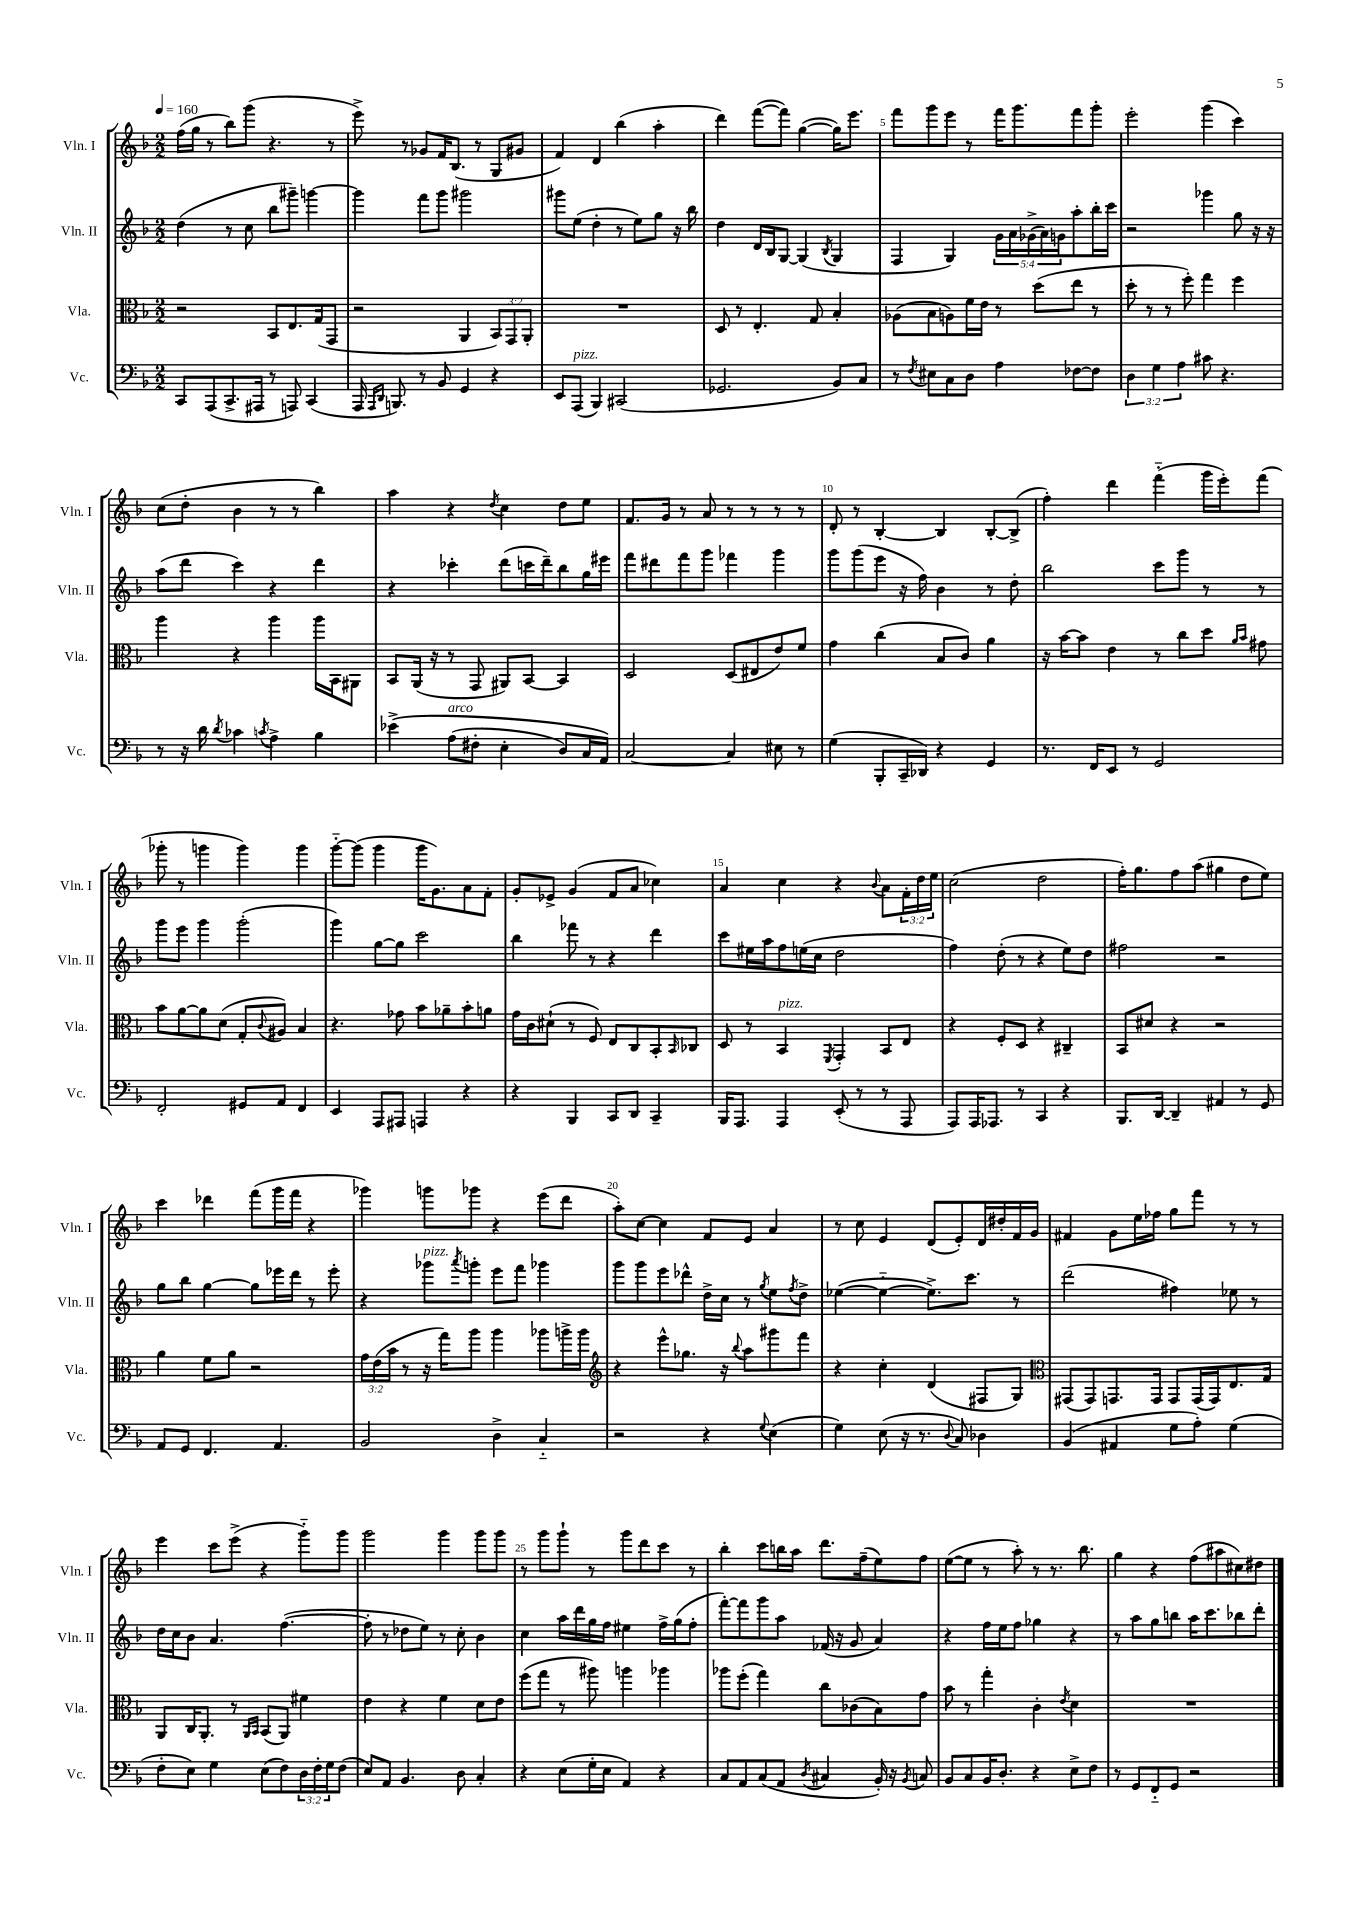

**kern	**kern	**kern	**kern
*staff4	*staff3	*staff2	*staff1
*clefF4	*clefC3	*clefG2	*clefG2
*k[b-]	*k[b-]	*k[b-]	*k[b-]
*M2/2	*M2/2	*M2/2	*M2/2
*MM160	*MM160	*MM160	*MM160
8CC	2r	(4dd	(16ff
.	.	.	16gg
(8AAA	.	.	8r
8.CC^	.	8r	8bb-)
.	.	8cc	(8ggg
16AAA#	.	.	.
8r	8BB-	8bb-	4.r
8AAA)	8.E	8ggg#~)	.
(4CC	.	[4ggg	.
.	(16G	.	.
.	8GG	.	8r
=	=	=	=
16AAA	2r	4ggg]	8eee^)
16qqAAA	.	.	.
16qqDD	.	.	.
8.BBB)	.	.	.
.	.	.	8r
8r	.	8fff	8g-
8BB-	.	8ggg	16f
.	.	.	(8.B-
4GG	4AA	2ggg#	.
.	.	.	8r
4r	12BB-)	.	8G
.	12GG	.	.
.	.	.	8g#
.	12AA'	.	.
=	=	=	=
8EE	1r	8ggg#	4f)
(8AAA	.	(8ee	.
4BBB-)	.	4dd'	4d
(2CC#	.	8r	(4bb-
.	.	8ee)	.
.	.	8gg	4aa'
.	.	16r	.
.	.	16bb-	.
=	=	=	=
2.GG-	8D	4dd	4ddd)
.	8r	.	.
.	4.E'	16d	([8fff
.	.	16B-	.
.	.	[8G	8fff])
.	.	(4G]	([4gg
.	8G	.	.
.	.	8qB-	.
8BB-)	4B-'	4G	16gg])
.	.	.	8.eee
8C	.	.	.
=	=	=	=
8r	(8A-	4F	8fff
8qF	.	.	.
8E#	8B-	.	8ggg
8C	8A)	4G)	8eee
8D	16f	.	8r
.	16e	.	.
4A	8r	20g	16fff
.	.	20a	.
.	.	.	8.ggg
.	.	(20g-^	.
.	(8dd	.	.
.	.	20a)	.
.	.	20g	.
[8F-	8ee	8aa'	8fff
8F-]	8r	16bb-'	8ggg'
.	.	16ccc	.
=	=	=	=
6D	8dd'	2r	2eee'
.	8r	.	.
6G	.	.	.
.	8r	.	.
6A	.	.	.
.	8ff')	.	.
8c#	4gg	4ggg-	(4ggg
4.r	.	.	.
.	4ff	8gg	4ccc)
.	.	16r	.
.	.	16r	.
=	=	=	=
8r	4aa	(8aa	(8cc
16r	.	8ddd	8dd'
16d	.	.	.
8qd	.	.	.
4c-	4r	4ccc)	4b-
8qc	.	.	.
4A^	4aa	4r	8r
.	.	.	8r
4B-	16aa	4ddd	4bb-)
.	16BB-	.	.
.	8AA#	.	.
=	=	=	=
&(4e-^	8BB-	4r	4aa
.	(16AA	.	.
.	16r	.	.
(8A	8r	4ccc-'	4r
8F#'	8GG	.	.
.	.	.	8qdd
4E'	8AA#)	(8ddd	4cc
.	[8BB-	16ccc	.
.	.	16ddd~)	.
8D)	4BB-]	8bb-	8dd
16C	.	16gg	8ee
16AA&)	.	16eee#	.
=	=	=	=
[2C	2D	8fff	8.f
.	.	8ddd#	.
.	.	.	16g
.	.	8fff	8r
.	.	8ggg	8a
4C]	(8D	4fff-	8r
.	8E#	.	8r
8E#	8e)	4ggg	8r
8r	8f	.	8r
=	=	=	=
(4G	4g	8ggg	8d'
.	.	(8ggg	8r
8BBB-'	(4cc	8eee	[4B-'
16CC~	.	16r	.
16DD-)	.	16ff)	.
4r	8B-	4b-	4B-]
.	8c)	.	.
4GG	4a	8r	[8B-'
.	.	8dd'	(8B-^]
=	=	=	=
8.r	16r	2bb-	4ff')
.	[16b-	.	.
.	8b-]	.	.
16FF	.	.	.
8EE	4e	.	4ddd
8r	.	.	.
2GG	8r	8ccc	(4fff'~
.	8cc	8ggg	.
.	8dd	8r	16ggg
.	.	.	16eee')
.	16qqa	.	.
.	16qqb-	.	.
.	8g#	8r	(8fff
=	=	=	=
2FF'	8b-	8ggg	8ggg-'
.	[8a	8eee	8r
.	8a]	4ggg	4ggg
.	(8d	.	.
8GG#	8G'	(2ggg'	4ggg)
.	8qqc	.	.
8AA	8A#)	.	.
4FF	4B-	.	4ggg
=	=	=	=
4EE	4.r	4ggg)	[8ggg'~
.	.	.	(8ggg]
8AAA	.	[8gg	4ggg
8AAA#	8g-	8gg]	.
4AAA	8b-	2ccc	16ggg
.	.	.	8.g)
.	8a-~	.	.
4r	8b-'	.	8a
.	8a	.	8f'
=	=	=	=
4r	16g	4bb-	8g'
.	16c	.	.
.	(8d#`	.	8e-^
4BBB-	8r	8fff-	(4g
.	8F)	8r	.
8CC	8E	4r	8f
8DD	8C	.	8a
4CC~	8BB-'	4ddd	4cc-)
.	16qqBB-	.	.
.	8C-	.	.
=	=	=	=
16BBB-	8D	8ccc	4a
8.AAA	.	.	.
.	8r	16ee#	.
.	.	16aa	.
4AAA	4BB-	8ff	4cc
.	.	(16ee	.
.	.	16cc	.
.	8qFF	.	.
(8EE'	4GG'	2dd	4r
8r	.	.	.
.	.	.	8qqb-
8r	8BB-	.	8a
8AAA	8E	.	24f'
.	.	.	24dd
.	.	.	24ee
=	=	=	=
8AAA)	4r	4ff)	(2cc
16AAA	.	.	.
8.AAA-	.	.	.
.	8F'	(8dd'	.
8r	8D	8r	.
4CC	4r	4r	2dd
4r	4C#~	8ee)	.
.	.	8dd	.
=	=	=	=
8.BBB-	8BB-	2ff#	16ff')
.	.	.	8.gg
.	8d#	.	.
[16DD	.	.	.
4DD~]	4r	.	8ff
.	.	.	(8aa
4AA#	2r	2r	4gg#
8r	.	.	8dd
8GG	.	.	8ee)
=	=	=	=
8AA	4a	8gg	4ccc
8GG	.	8bb-	.
4.FF	8f	[4gg	4ddd-
.	8a	.	.
.	2r	8gg]	(8fff
4.AA	.	16eee-	16ggg
.	.	16ddd	16fff
.	.	8r	4r
.	.	8eee-'	.
=	=	=	=
2BB-	24g	4r	4ggg-)
.	(24e	.	.
.	24b-	.	.
.	8r	.	.
.	16r	8ggg-	8ggg
.	16gg)	.	.
.	.	8qaaa	.
.	8aa	8ggg'	8ggg-
4D^	4aa	8eee	4r
.	.	8fff	.
4C'~	8aa-	4ggg-	(8eee
.	16aa^	.	8ddd
.	16aa	.	.
=	=	=	=
*	*clefG2	*	*
2r	4r	8ggg	8aa')
.	.	8ggg	[8cc
.	8eee^^	8eee	4cc]
.	8.gg-	8ddd-^^	.
4r	.	16dd^	8f
.	16r	16cc	.
.	8qqbb-	.	.
.	8aa	8r	8e
8qqG	.	8qgg	.
(4E	8ggg#	8ee	4a
.	.	8qff	.
.	8fff	8dd^	.
=	=	=	=
4G)	4r	([4ee-	8r
.	.	.	8cc
(8E	4cc'	4ee-'~_	4e
16r	.	.	.
8.r	.	.	.
.	(4d	8.ee-^])	(8d
8qqD	.	.	.
8C)	.	.	8e')
.	.	8.ccc	.
4D-	8F#	.	16d
.	.	.	16dd#'
.	8G)	8r	16f
.	.	.	16g
=	=	=	=
*	*clefC3	*	*
(4BB-	(8GG#	(2ddd	4f#
.	8GG#)	.	.
4AA#	8.GG	.	8g
.	.	.	16ee
.	16GG	.	16ff-
8G	8GG	4ff#)	8gg
8A')	(16GG	.	8fff
.	16GG)	.	.
(4G	8.E	8ee-	8r
.	.	8r	8r
.	16G	.	.
=	=	=	=
8F'	8AA	16dd	4eee
.	.	16cc	.
8E)	16C	8b-	.
.	8.AA'	.	.
4G	.	4.a	8ccc
.	8r	.	(8eee^
.	16qqAA	.	.
.	16qqBB-	.	.
(8E	(8BB-	.	4r
8F)	8AA)	([4.ff	.
24D	4f#	.	8ggg'~)
24F'	.	.	.
24G	.	.	.
(8F	.	.	8ggg
=	=	=	=
8E)	4e	8ff']	2ggg
8AA	.	8r	.
4.BB-	4r	8dd-	.
.	.	8ee)	.
.	4f	8r	4ggg
8D	.	8cc'	.
4C'	8d	4b-	8ggg
.	8e	.	8ggg
=	=	=	=
4r	(8ff	4cc	8r
.	8gg	.	8ggg
(8E	8r	16aa	8ggg`
.	.	16ddd	.
16G'	8aa#)	16gg	8r
16E	.	16ff	.
4AA)	4aa	4ee#	8ggg
.	.	.	8ddd
4r	4aa-	16ff^	8ccc
.	.	(16gg	.
.	.	8ff'	8r
=	=	=	=
8C	8aa-	[8fff')	4bb-'
8AA	(8ff'	8fff]	.
(8C	4gg)	8ggg	8ccc
8AA	.	8aa	16bb
.	.	.	16aa
8qD	.	.	.
4C#	8cc	(16f-	8.ddd
.	.	16r	.
.	(8c-	8g	.
.	.	.	(16ff~
16BB-')	8B-)	4a)	8ee)
16r	.	.	.
8qBB-	.	.	.
8C	8g	.	8ff
=	=	=	=
8BB-	8b-	4r	([8ee
8C	8r	.	8ee]
16BB-	4gg'	16ff	8r
8.D'	.	16ee	.
.	.	8ff	8aa')
4r	4c'	4gg-	8r
.	.	.	8.r
.	8qe	.	.
8E^	4d	4r	.
.	.	.	8.bb-
8F	.	.	.
=	=	=	=
8r	1r	8r	4gg
8GG	.	8aa	.
8FF'~	.	8gg	4r
8GG	.	8bb	.
2r	.	16aa	(8ff
.	.	8.ccc	.
.	.	.	8aa#
.	.	8bb-	8cc#)
.	.	8ddd'	8dd#
==	==	==	==
*-	*-	*-	*-
